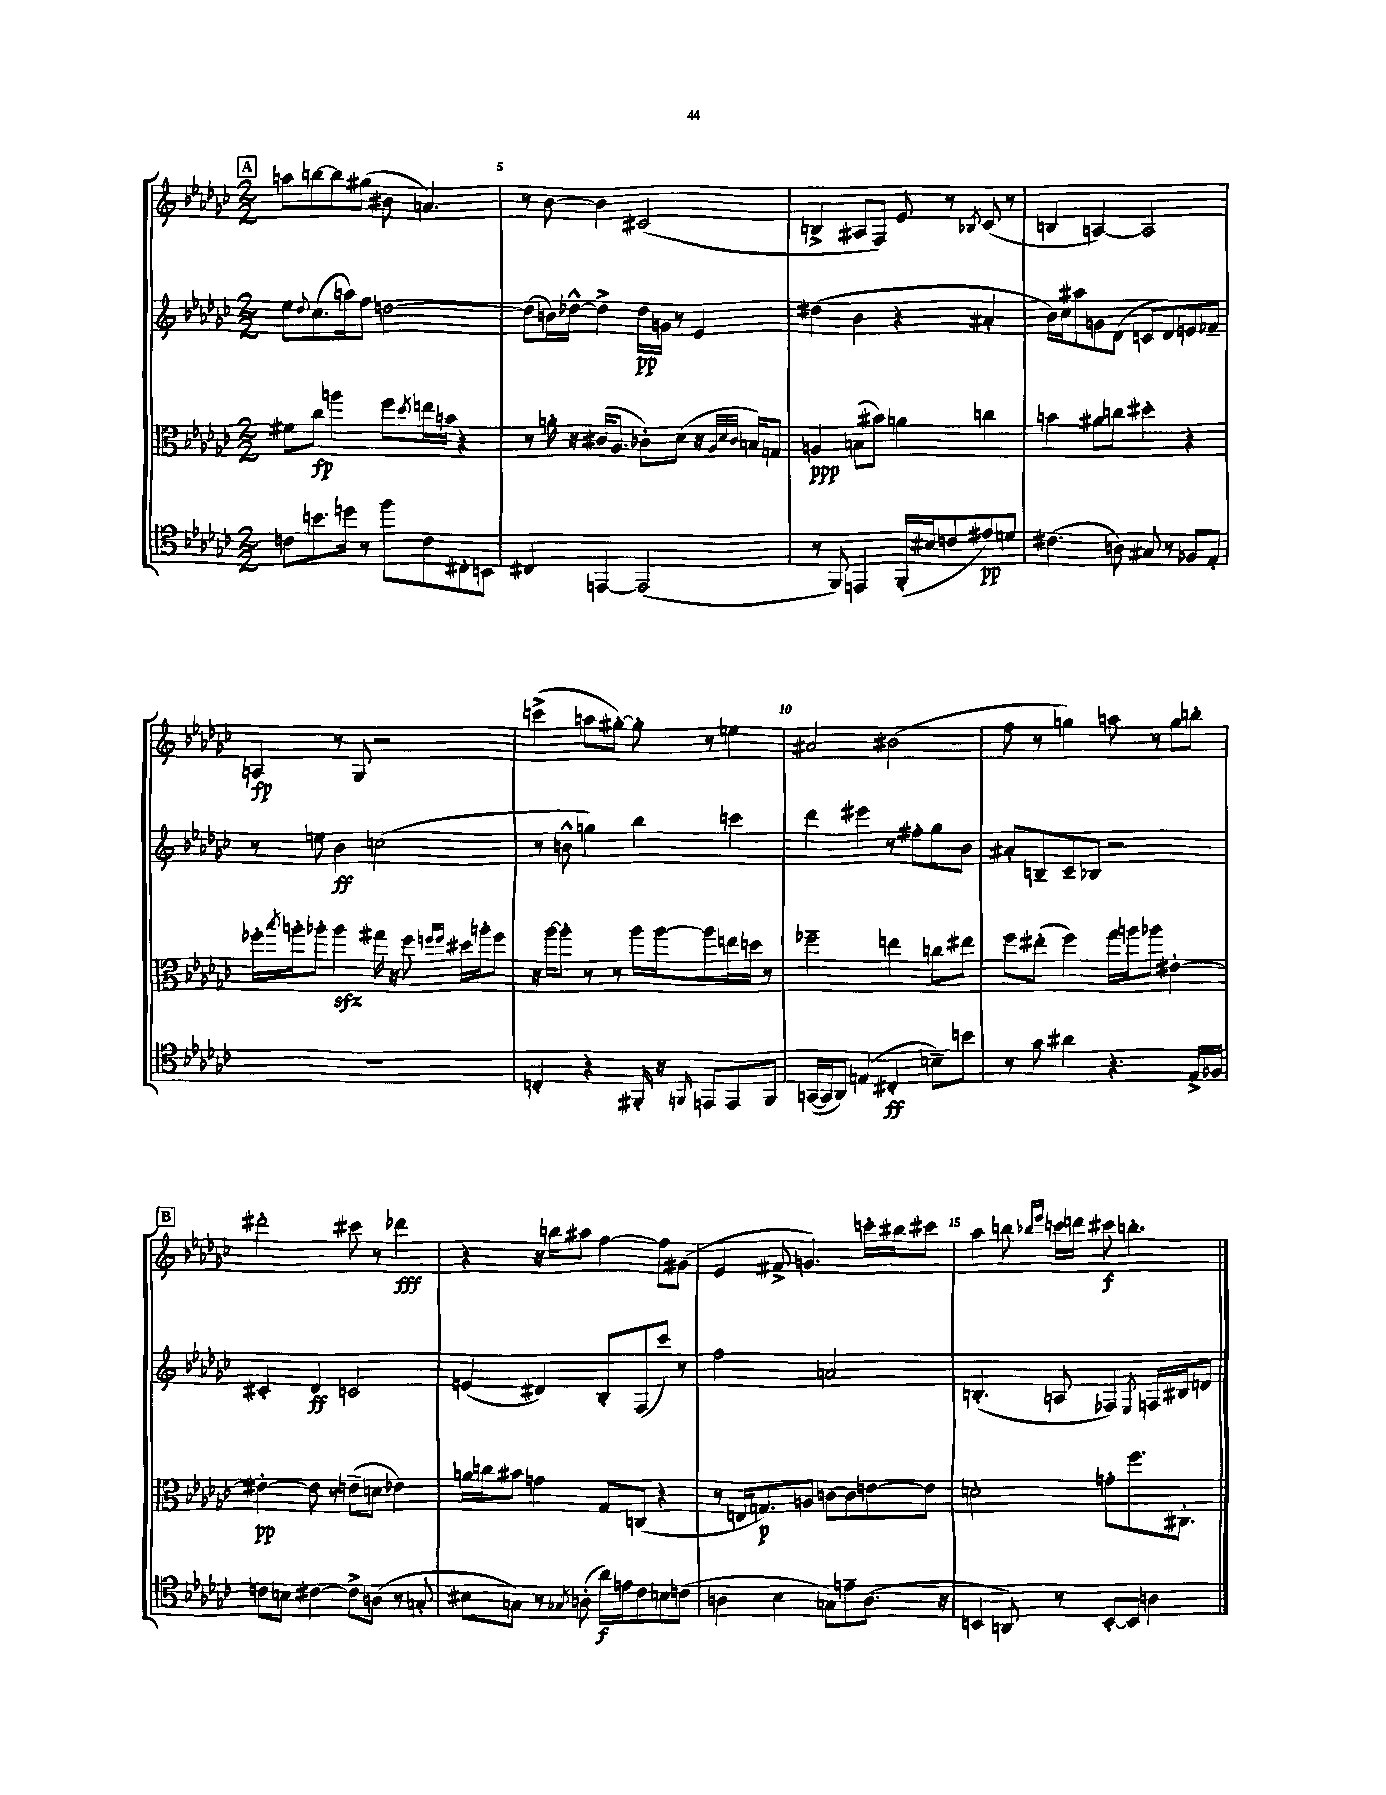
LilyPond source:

<<
\new StaffGroup <<
\new Staff = "s0" {
    \clef treble \key ges \major \numericTimeSignature \time 2/2
    \mark \markup { \box "A" } a''8 b''8~ b''8 gis''8( bis'8 a'4.) |
    r8 bes'8~ bes'4 cis'2( |
    b4-> ais8 f8) ees'8 r8 \acciaccatura { bes8 } ces'8( r8 |
    b4 a4~) a2 |
    a4\fp r8 ges8 r2 |
    c'''4->( a''8 gis''8~-.) gis''8-. r8 e''4 |
    ais'2 bis'2( |
    f''8 r8 g''4) a''8 r8 g''8 b''8-. |
    \mark \markup { \box "B" } dis'''2-. cis'''8 r8 des'''4\fff |
    r4 r16 b''16 ais''8 f''4~ f''8 gis'8( |
    ees'4 fis'8-> g'4.) c'''16-. bis''16 cis'''8 |
    aes''4 b''8 \grace { bes''16 ees'''16 } c'''16 d'''16 cis'''8\f b''4.-. \bar "|." |
}
\new Staff = "s1" {
    \clef treble \key ges \major \numericTimeSignature \time 2/2
    \mark \markup { \box "A" } ees''8 \appoggiatura { des''8 } ces''8.( a''16) f''8 d''2~ |
    d''8( b'16) des''16~-^ des''4-> des''16\pp g'16 r8 ees'4 |
    dis''4( bes'4 r4 ais'4-. |
    bes'16) ces''16 ais''8 g'8 des'8( c'8 des'8) e'8 fes'8-- |
    r8 e''8 bes'4\ff c''2( |
    r8 b'8-^ g''4) bes''4 c'''4 |
    des'''4 eis'''4 r8 fis''8-. ges''8 bes'8 |
    ais'8-. b8-- ces'8-- bes8 r2 |
    \mark \markup { \box "B" } cis'4-. des'4\ff c'2 |
    e'4( dis'4) bes8-. f8( ces'''8) r8 |
    f''2 a'2 |
    b4.-.( a8 fes4) \acciaccatura { ees8 } f16 bis16 d'8 \bar "|." |
}
\new Staff = "s2" {
    \clef alto \key ges \major \numericTimeSignature \time 2/2
    \mark \markup { \box "A" } fis'8 ces''8\fp a''4 f''8 \acciaccatura { des''8 } e''16 b'16 r4 |
    r8 a'16-. r16 cis'16( aes8. ces'8-.) des'8( r16 \grace { aes32 des'32 ces'32 } b16) g8 |
    a4\ppp b8( bis'8) a'4 c''4 |
    b'4 ais'8 c''8 dis''4-. r4 |
    fes''16-. \acciaccatura { bes''8 } a''16-. aes''8-. aes''4\sfz gis''16 r16 fes''8 \grace { f''16 f''16 } dis''16 a''16-. f''8 |
    r16 aes''16~ aes''8-. r8 r8 aes''16 aes''16~ aes''8 e''16 d''16 r8 |
    fes''2-- e''4 c''8 eis''8 |
    f''8 eis''8-.( f''4) ges''16 a''16 aes''8 eis'4~-. |
    \mark \markup { \box "B" } eis'4~-.\pp eis'8 r8 e'8--( d'8 ees'4) |
    a'16 c''16 bis'8 g'4 ges8 c8( r4 |
    r8 e16 g8.\p) a8 c'8~ c'8 e'8~ e'8 |
    d'2-. g'8-. f''8. cis8.-. \bar "|." |
}
\new Staff = "s3" {
    \clef tenor \key ges \major \numericTimeSignature \time 2/2
    \mark \markup { \box "A" } c'8 b'8. d''16 r8 f''8 c'8 cis8-. b,8 |
    cis4 e,4~ e,2( |
    r8 f,8) e,4 f,16-.( bis16 c'8 eis'8\pp) d'8 |
    cis'4.( a8) gis8 r8 fes8 ees8-. |
    R1 |
    c4-. r4 fis,16-. r16 \grace { f,16 } e,8 e,8 f,8 |
    g,16~( g,16 aes,8) e4( cis4-.\ff b8--) b'8 |
    r8 ges'8 ais'4 r4. ees16-> fes16 |
    \mark \markup { \box "B" } c'8 b8 cis'4~ cis'8-> a8( r8 g8-. |
    bis8 g8) r8 \acciaccatura { ges8 } a8-.( aes'16\f) e'16 ces'8 b8 c'8( |
    a4 bes4 g8) e'8-- a8.( r16 |
    b,4 a,8) r8 b,8~-. b,8 a4 \bar "|." |
}
>>
>>
\layout { \context { \Score currentBarNumber = #4 \override BarNumber.break-visibility = ##(#f #t #t) barNumberVisibility = #(every-nth-bar-number-visible 5) } }
